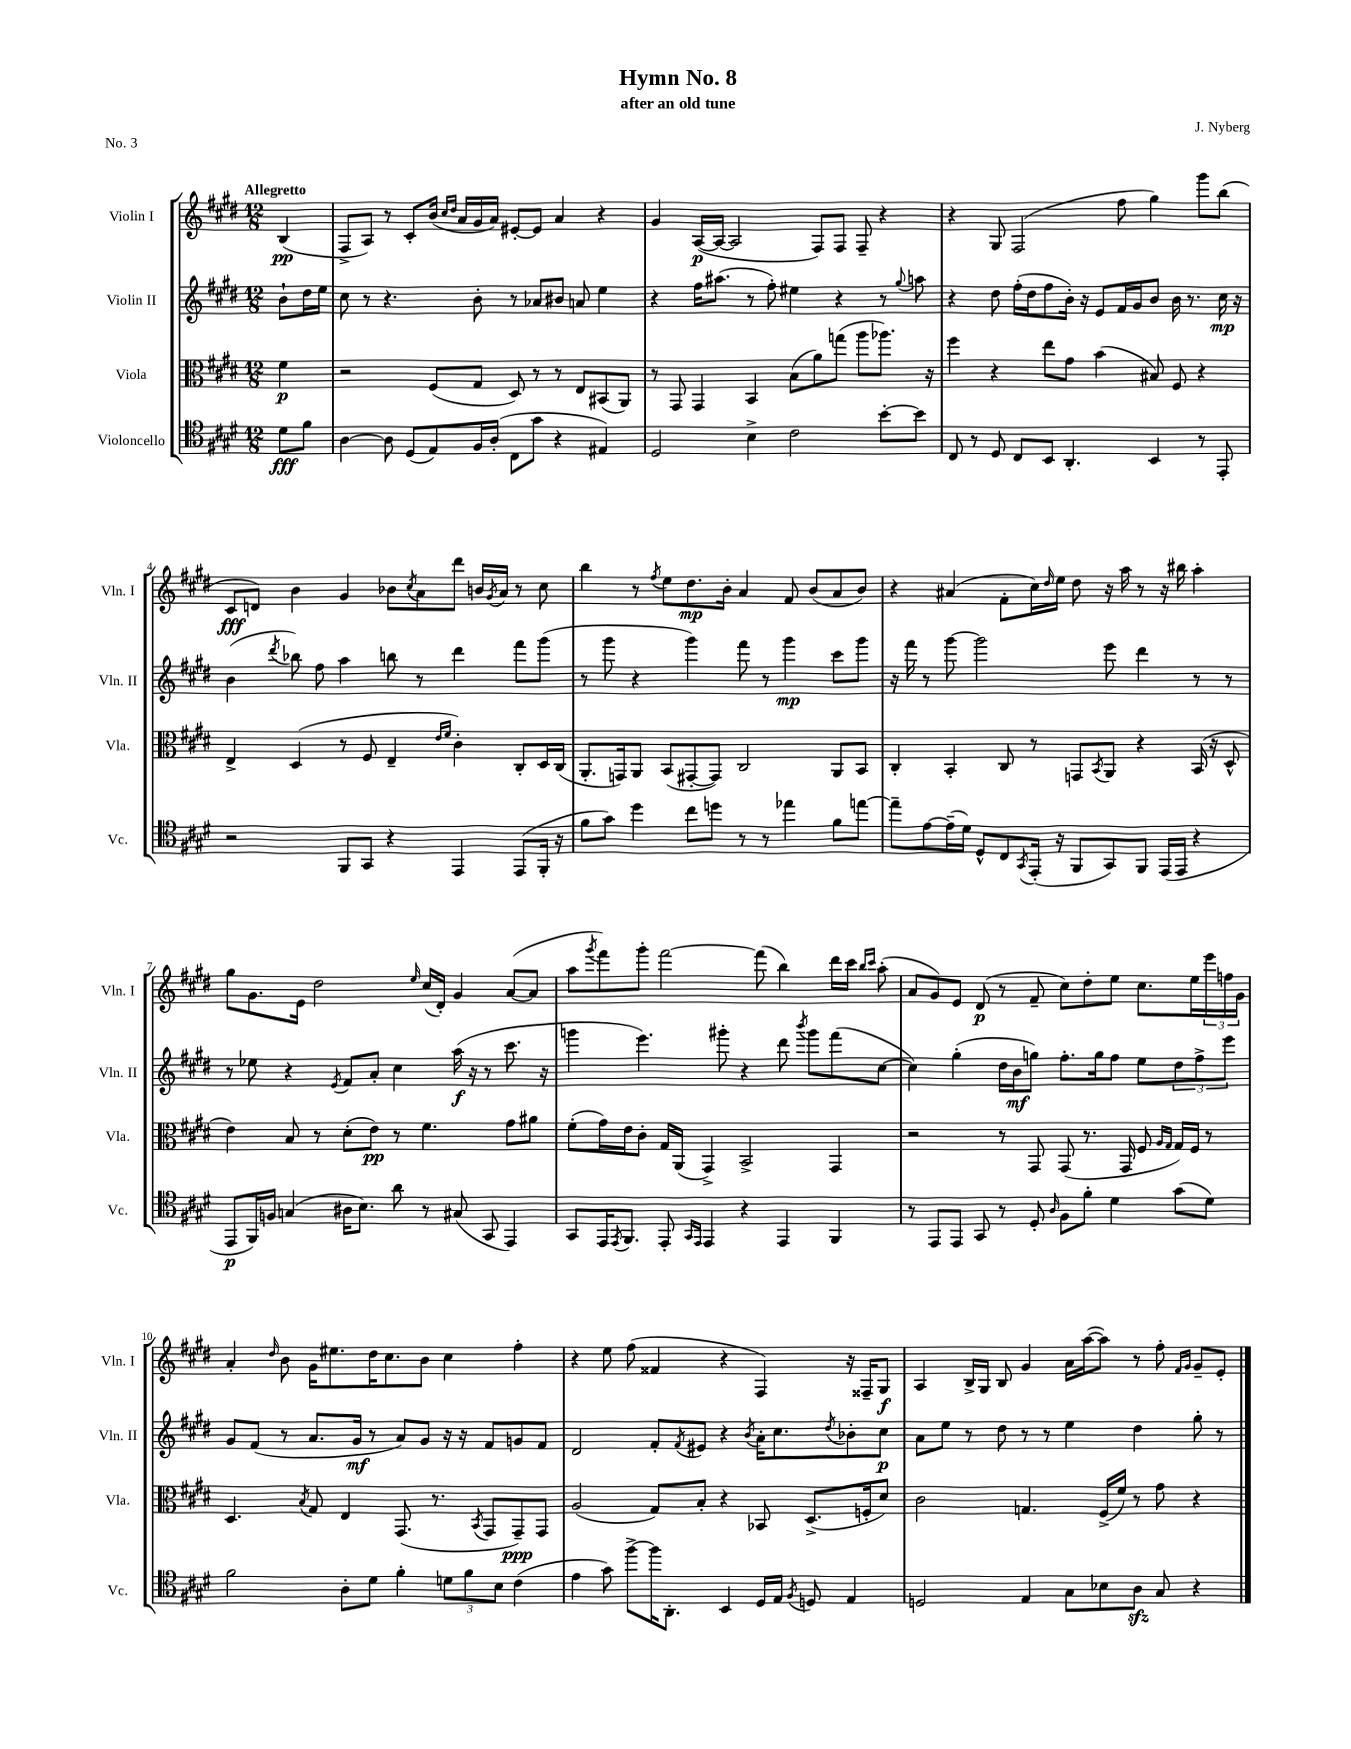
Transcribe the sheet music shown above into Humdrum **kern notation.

**kern	**kern	**kern	**kern
*staff4	*staff3	*staff2	*staff1
*clefC4	*clefC3	*clefG2	*clefG2
*k[f#c#g#d#]	*k[f#c#g#d#]	*k[f#c#g#d#]	*k[f#c#g#d#]
*M12/8	*M12/8	*M12/8	*M12/8
8d#\L	4f#\	8b`\L	(4B/
8f#\J	.	16dd#\L	.
.	.	16ee\JJ	.
=	=	=	=
[4A\	2r	8cc#\	8F#^/L
.	.	8r	8A/J)
8A\]	.	4.r	8r
(8D#/L	.	.	8c#'/L
8E/)	(8F#/L	.	(16b/Jk
.	.	.	16qqcc#/LL
.	.	.	16qqdd#/JJ
.	.	.	16a/LL
16F#/L	8G#/J	8b'\	16g#/
(16A'/JJ	.	.	16a/JJ)
8C#\L	8D#/)	8r	[8e#'/L
8g#\J	8r	8a-/L	8e#/]J
4r	8r	8b#/J	4a/
.	8E/L	8a/	.
4E#/)	(8BB#/	4ee\	4r
.	8AA/J)	.	.
=	=	=	=
2D#/	8r	4r	4g#/
.	8GG#/	.	.
.	4GG#/	16ff#\LK	([16A/LL
.	.	(8.aa#\J	16A/_JJ
.	.	.	2A/]
4B^\	4BB/	8r	.
.	.	8ff#'\)	.
2c#\	(8B\L	4ee#\	.
.	8a\)	.	8F#/L)
.	(8gg\J	4r	8F#/J
.	8aa\L	.	8F#~/
[8b'\L	8.aa-\J)	8r	4r
.	.	8qqgg#/	.
8b\]J	.	8aa\	.
.	16r	.	.
=	=	=	=
8C#/	4ff#\	4r	4r
8r	.	.	.
8D#/	4r	8dd#\	8G#/
8C#/L	.	(16ff#'\LL	(2F#/
.	.	16dd#\J	.
8BB/J	8ee\L	8ff#\	.
4.AA'/	8g#\J	16b'\Jk)	.
.	.	16r	.
.	(4b\	8e/L	.
.	.	16f#/L	8ff#\
.	.	16g#/J	.
4BB/	8B#/)	8b/J	4gg#\)
.	8F#/	16b\	.
.	.	8.r	.
8r	4r	.	8ggg#\L
8EE'/	.	16cc#\	(8bb\J
.	.	16r	.
=	=	=	=
2r	4E^/	(4b\	8c#/L
.	.	.	8d/J)
.	.	8qddd#/	.
.	(4D#/	8bb-\)	4b\
.	.	8ff#\	.
8FF#/L	8r	4aa\	4g#/
8GG#/J	8F#/	.	.
4r	4E~/	8bb\	8b-\L
.	.	.	8qcc#/
.	.	8r	8a\
.	16qqe/LL	.	.
.	16qqf#/JJ	.	.
4EE/	4c#'\)	4ddd#\	8ddd#\J
.	.	.	16b/LL
.	.	.	8qg#/
.	.	.	16a/JJ
(8EE/L	8C#'/L	8fff#\L	8r
16FF#'/Jk	16D#/L	(8ggg#\J	8cc#\
16r	(16C#/JJ	.	.
=	=	=	=
8f#\L	8.AA'/L	8r	4bb\
8g#\J)	.	8ggg#\	.
.	16GG/k)	.	.
4dd#\	8AA/J	4r	8r
.	.	.	8qff#/
.	(8BB/L	.	8ee\L
8cc#\L	[8GG#'/	4ggg#\)	8.dd#\
8dd\J	8GG#/]J)	.	.
.	.	.	16b'\Jk
8r	2C#/	8fff#\	4a/
8r	.	8r	.
4ee-\	.	4ggg#\	8f#/
.	.	.	(8b/L
8f#\L	8AA/L	8ccc#\L	8a/
[8ee\J	8BB/J	8ggg#\J	8b/J)
=	=	=	=
8ee~\]L	4C#'/	16r	4r
.	.	16fff#\	.
[8e\	.	8r	.
(16e~\]L	4BB'/	[8ggg#\	(4a#/
16d#\JJ)	.	.	.
8D#^^/L	.	2ggg#\]	.
8C#/	8C#/	.	8f#'\L
8qGG#/	.	.	.
(16EE'/Jk	8r	.	16cc#\L)
.	.	.	16qqdd#/
16r	.	.	16ee\JJ
8FF#/L	8GG/L	.	8dd#\
.	8qBB/	.	.
8GG#/)	8AA/J	8eee\	16r
.	.	.	16aa\
8FF#/J	4r	4ddd#\	8r
(16EE/LL	.	.	16r
16EE/JJ	.	.	16bb#\
4r	(16BB/	8r	4aa'\
.	16r	.	.
.	8D#^^/	8r	.
=	=	=	=
8EE/L	4e\)	8r	8gg#\L
16FF#/L)	.	8ee-\	8.g#\
16F/JJ	.	.	.
(4G/	8B/	4r	.
.	.	.	16e\Jk
.	8r	.	2dd#\
.	.	8qe/	.
16A#\LK	(8d#'\L	8f#/L	.
8.B\J)	.	.	.
.	8e\J)	8a'/J	.
8a\	8r	4cc#\	.
.	.	.	16qqee/
8r	4.f#\	.	(16cc#/LL
.	.	.	16d#'/JJ)
(8G#/	.	(16aa\	4g#/
.	.	16r	.
8GG#/	.	8r	.
4EE/)	8g#\L	8.ccc#\	([8a/L
.	8a#\J	.	8a/]J
.	.	16r	.
=	=	=	=
8GG#/L	(8f#'\L	4ggg\	8aa\L
.	.	.	8qggg#/
16EE/K	16g#\L)	.	8fff#\)
8qEE/	.	.	.
8.FF#/J	16e\J	.	.
.	8c#'\J	4.eee\)	8ggg#'\J
8EE'/	16G#/LL	.	[2fff#\
.	(16AA/JJ	.	.
16qqGG#/LL	.	.	.
16qqEE/JJ	.	.	.
4EE/	4GG#^/)	.	.
.	.	8ggg#'\	.
4r	2BB^/	4r	.
.	.	.	(8fff#\]
4EE/	.	8ddd#\	4bb\)
.	.	8qbbb/	.
.	.	8ggg#\L	.
4FF#/	4GG#/	(8fff#\	16ddd#\LL
.	.	.	16ccc#\JJ
.	.	.	16qqbb/LL
.	.	.	16qqccc#/JJ
.	.	[8cc#\J	(8aa'\
=	=	=	=
8r	2r	4cc#\])	8a/L
8EE/L	.	.	8g#/)
8EE/J	.	(4gg#'\	8e/J
8GG#/	.	.	(8d#/
8r	8r	16dd#\LL	8r
.	.	16b\J	.
8D#'/	8GG#/	8gg\J)	8f#~/
16qqA/	.	.	.
8F#\L	(8GG#/	8.ff#'\L	8cc#\L)
8f#'\J	8.r	.	8dd#'\
.	.	16gg\k	.
4d#\	.	8ff#\J	8ee\J
.	16GG#/	.	.
.	8F#/	8ee\L	8.cc#\L
.	16qqA/LL	.	.
.	16qqG#/JJ	.	.
(8g#\L	16G#/LL)	12dd#\	.
.	16F#/JJ	.	16ee\L
.	.	12ff#^\	.
8d#\J)	8r	.	24eee\
.	.	12eee\J	24ff\
.	.	.	24g#\JJ
=	=	=	=
2f#\	4.D#/	8g#/L	4a'/
.	.	(8f#/J	.
.	.	.	16qqdd#/
.	.	8r	8b\
.	8qB/	.	.
.	8G#/	8.a/L	16g#\LK
.	.	.	8.ee#\
8A'\L	4E/	.	.
.	.	16g#/Jk	.
8d#\J	.	8r	16dd#\K
.	.	.	8.cc#\
4f#'\	(8.GG#/	8a/L)	.
.	.	8g#/J	8b\J
.	8.r	.	.
12d\L	.	16r	4cc#\
.	.	16r	.
12f#\	.	.	.
.	8qBB/	.	.
.	8GG#/L	8f#/L	.
12B\J	.	.	.
(4c#\	8GG#~/)	8g/	4ff#'\
.	8GG#/J	8f#/J	.
=	=	=	=
4e\	(2A/	2d#/	4r
8g#\)	.	.	8ee\
[8ff#^\L	.	.	(8ff#\
16ff#\]K	8G#/L)	8f#'/L	4f##/
8.AA'\J	.	.	.
.	.	8qf#/	.
.	8B'/J	8e#/J	.
4BB/	4r	4r	4r
.	.	8qb/	.
16D#/LL	8BB-/	16a'\LK	4F#/)
16E/JJ	.	8.cc#\	.
8qF#/	.	.	.
8D/	(8.D#^/L	.	.
.	.	8qdd#/	.
4E/	.	8b-'\	16r
.	16F'/k	.	16F##~/LK
.	8d#/J)	8cc#\J	8G#/J
=	=	=	=
2D/	2c#\	8a\L	4A/
.	.	8ee\J	.
.	.	8r	16B^/LL
.	.	.	16G#/JJ
.	.	8dd#\	8B/
4E/	4.G/	8r	4g#/
.	.	8r	.
8G#\L	.	4ee\	16a\LL
.	.	.	([16aa\J
8B-\	(16F#^/LL	.	8aa\]J)
.	16f#/JJ)	.	.
8A\J	8r	4dd#\	8r
8G#/	8g#\	.	8ff#'\
.	.	.	16qqf#/LL
.	.	.	16qqg#/JJ
4r	4r	8gg#'\	8g#~/L
.	.	8r	8e'/J
==	==	==	==
*-	*-	*-	*-
